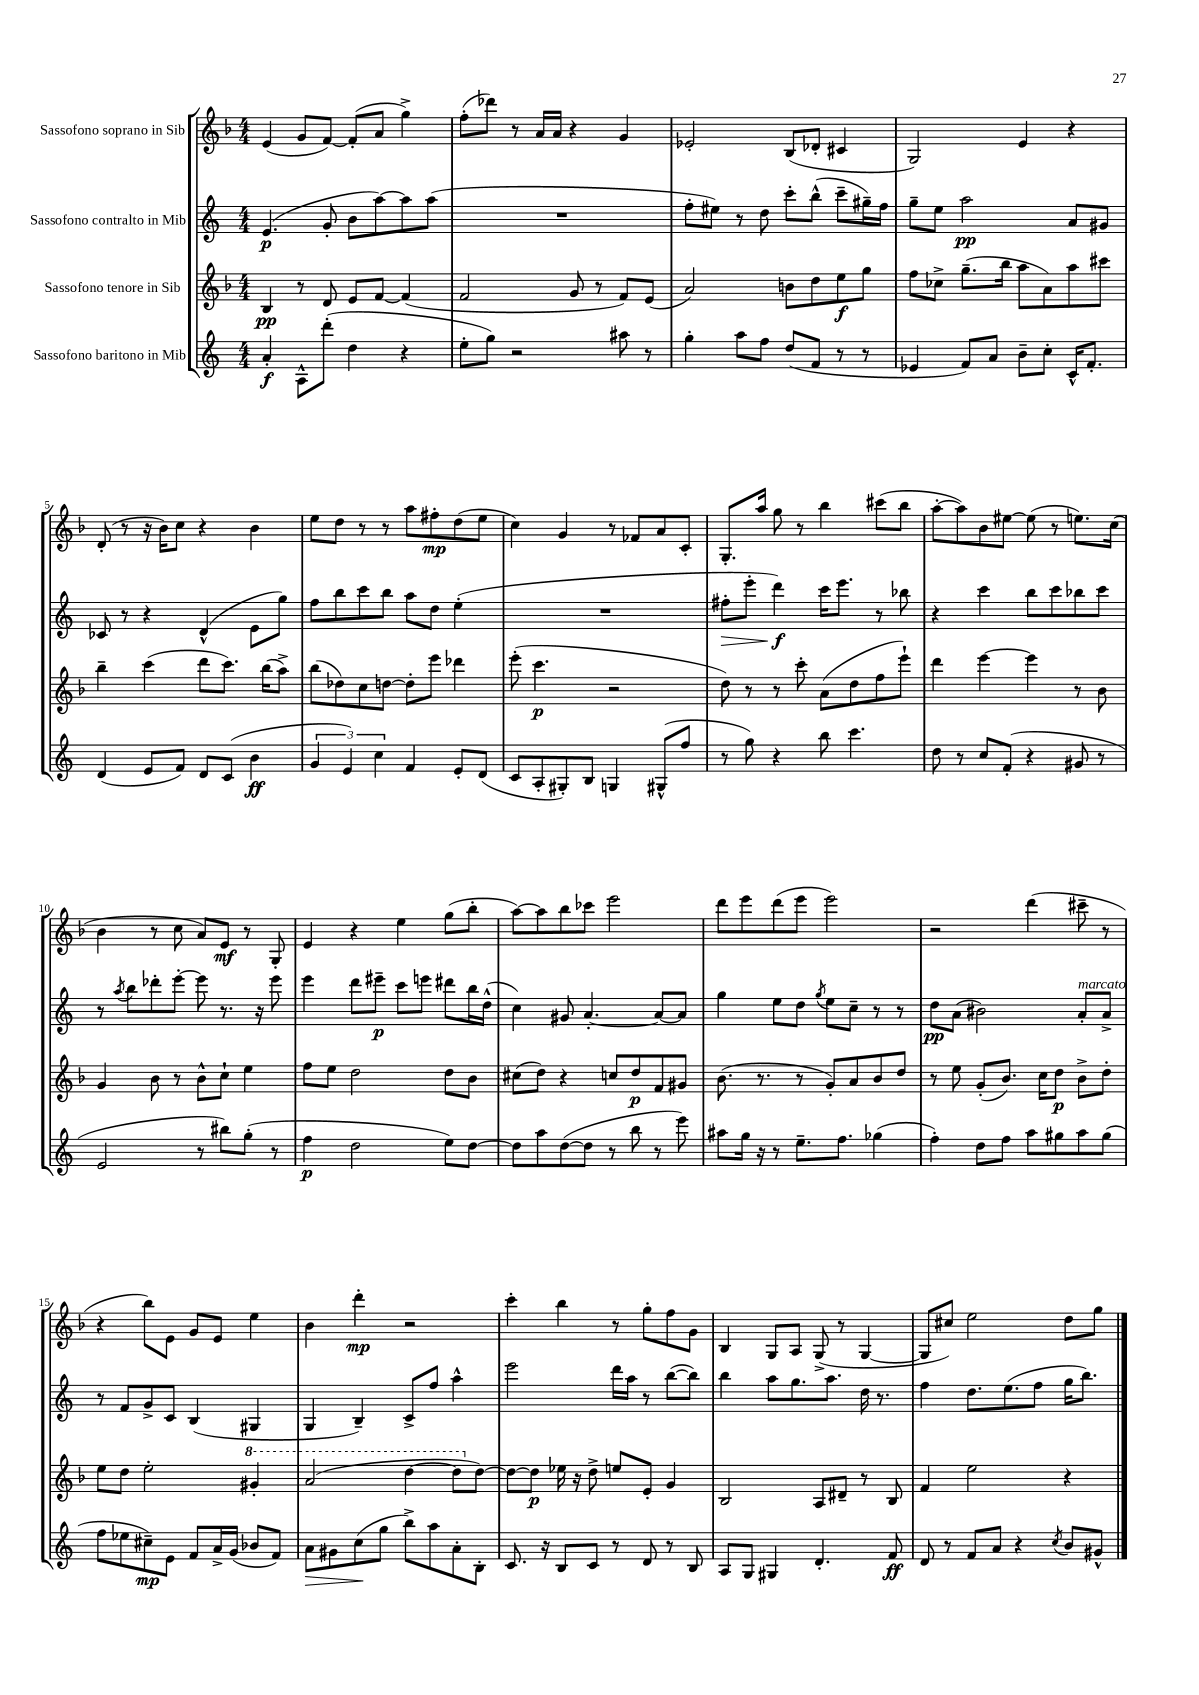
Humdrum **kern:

**kern	**kern	**kern	**kern
*staff4	*staff3	*staff2	*staff1
*clefG2	*clefG2	*clefG2	*clefG2
*k[]	*k[b-]	*k[]	*k[b-]
*M4/4	*M4/4	*M4/4	*M4/4
4a'	4B-	(4.e	(4e
8A^^	8r	.	8g
(8ddd'	8d	8g'	[8f)
4dd	8e	8b	(8f']
.	[8f	[8aa)	8a
4r	(4f]	8aa]	4gg^)
.	.	(8aa	.
=	=	=	=
8ee'	2f	1r	(8ff'
8gg)	.	.	8ddd-)
2r	.	.	8r
.	.	.	16a
.	.	.	16a
.	8g	.	4r
.	8r	.	.
8aa#	8f)	.	4g
8r	(8e	.	.
=	=	=	=
4gg'	2a)	8ff'	2e-'
.	.	8ee#)	.
8aa	.	8r	.
8ff	.	8dd	.
(8dd	8b	8ccc'	(8B-
8f	8dd	(8bb^^	8d-'
8r	8ee	8ccc~	4c#
8r	8gg	16gg#~)	.
.	.	16ff	.
=	=	=	=
4e-	8ff	8gg~	2G)
.	8cc-^	8ee	.
8f)	(8.gg~	2aa	.
8a	.	.	.
.	16bb-	.	.
8b~	8aa	.	4e
8cc'	8a)	.	.
16c^^	8aa	8a	4r
8.f'	.	.	.
.	8ccc#	8g#	.
=	=	=	=
(4d	4bb-~	8c-	(8d'
.	.	8r	8r
8e	(4ccc	4r	16r
.	.	.	16b-)
8f)	.	.	8cc
8d	8ddd	(4d^^	4r
(8c	8.ccc)	.	.
4b	.	8e	4b-
.	(16bb-	.	.
.	8aa^)	8gg)	.
=	=	=	=
6g	(8bb-	8ff	8ee
.	8dd-)	8bb	8dd
6e)	.	.	.
.	8cc	8ccc	8r
6cc	.	.	.
.	[8dd	8bb	8r
4f	8dd']	8aa	8aa
.	8eee	8dd	8ff#'
8e'	4ddd-	(4ee'	(8dd
(8d	.	.	8ee
=	=	=	=
8c	(8eee'	1r	4cc)
8A'	4.ccc	.	.
8G#')	.	.	4g
8B	.	.	.
4G	2r	.	8r
.	.	.	8f-
(8G#^^	.	.	8a
8ff	.	.	8c'
=	=	=	=
8r	8dd)	8ff#'	8.G'
8gg)	8r	8eee'	.
.	.	.	16aa
4r	8r	4ddd)	8gg
.	8ccc'	.	8r
8bb	(8a	16ccc	4bb-
.	.	8.eee	.
4.ccc	8dd	.	.
.	8ff	8r	(8ccc#
.	8eee`)	8bb-	8bb-
=	=	=	=
8dd	4ddd	4r	[8aa'
8r	.	.	8aa])
8cc	[4eee	4ccc	8b-
(8f'	.	.	[8ee#
4r	4eee]	8bb	(8ee#]
.	.	8ccc	8r
8g#	8r	8bb-	8.ee)
8r	8b-	8ccc	.
.	.	.	(16cc
=	=	=	=
2e	4g	8r	4b-
.	.	8qaa	.
.	.	8bb	.
.	8b-	8ddd-'	8r
.	8r	[8eee'	8cc
8r	8b-^^	8eee]	8a)
8bb#)	8cc`	8.r	8e
(8gg'	4ee	.	8r
.	.	16r	.
8r	.	8eee	8G'
=	=	=	=
4ff	8ff	4eee	4e
.	8ee	.	.
2dd	2dd	8ddd	4r
.	.	8eee#~	.
.	.	8ccc	4ee
.	.	8eee	.
8ee)	8dd	8ddd#	(8gg
[8dd	8b-	16bb	8bb-'
.	.	(16dd^^	.
=	=	=	=
8dd]	(8cc#	4cc)	[8aa)
8aa	8dd)	.	8aa]
([8dd	4r	8g#	8bb-
8dd]	.	[4.a'	8ccc-
8r	8cc	.	2eee
8bb	8dd	.	.
8r	8f	8a_	.
8eee)	8g#	8a]	.
=	=	=	=
8aa#	(8.b-	4gg	8ddd
16gg	.	.	8eee
16r	8.r	.	.
8r	.	8ee	(8ddd
8.ee~	8r	8dd	8eee
.	.	8qgg	.
.	8g')	8ee	2eee)
8.ff	.	.	.
.	8a	8cc~	.
(4gg-	8b-	8r	.
.	8dd	8r	.
=	=	=	=
4ff')	8r	8dd	2r
.	8ee	(8a	.
8dd	(8g'	2b#)	.
8ff	8.b-)	.	.
8aa	.	.	(4ddd
.	16cc	.	.
8gg#	8dd	.	.
8aa	8b-^	8a'	8ccc#~
(8gg#	8dd'	8a^	8r
=	=	=	=
8ff	8ee	8r	4r
8ee-	8dd	8f	.
8cc#~)	2ee'	8g^	8bb-)
8e	.	8c	8e
8f	.	(4B	8g
16a^	.	.	8e
(16g	.	.	.
8b-	4gg#'	4G#	4ee
8f)	.	.	.
=	=	=	=
8a	(2aa	4G	4b-
8g#	.	.	.
(8cc	.	4B~)	4ddd'
8gg	.	.	.
8bb^)	[4ddd	8c^	2r
8aa	.	8ff	.
8a'	8ddd]	4aa^^	.
8B'	[8dd)	.	.
=	=	=	=
8.c	8dd_	2eee	4ccc'
.	8dd]	.	.
16r	.	.	.
8B	16ee-	.	4bb-
.	16r	.	.
8c	8dd^	.	.
8r	8ee	16ddd	8r
.	.	16aa	.
8d	8e'	8r	8gg'
8r	4g	([8bb	8ff
8B	.	8bb])	8g
=	=	=	=
8A	2B-	4bb	4B-
8G	.	.	.
4G#	.	8aa	8G
.	.	8.gg	8A
4.d'	8A	.	(8G^
.	.	8.aa	.
.	8d#~	.	8r
.	8r	16dd	[4G
.	.	8.r	.
8f	8B-	.	.
=	=	=	=
8d	4f	4ff	8G]
8r	.	.	8cc#)
8f	2ee	8.dd	2ee
8a	.	.	.
.	.	(8.ee	.
4r	.	.	.
.	.	8ff	.
8qcc	.	.	.
8b	4r	16gg	8dd
.	.	8.bb)	.
8g#^^	.	.	8gg
==	==	==	==
*-	*-	*-	*-
